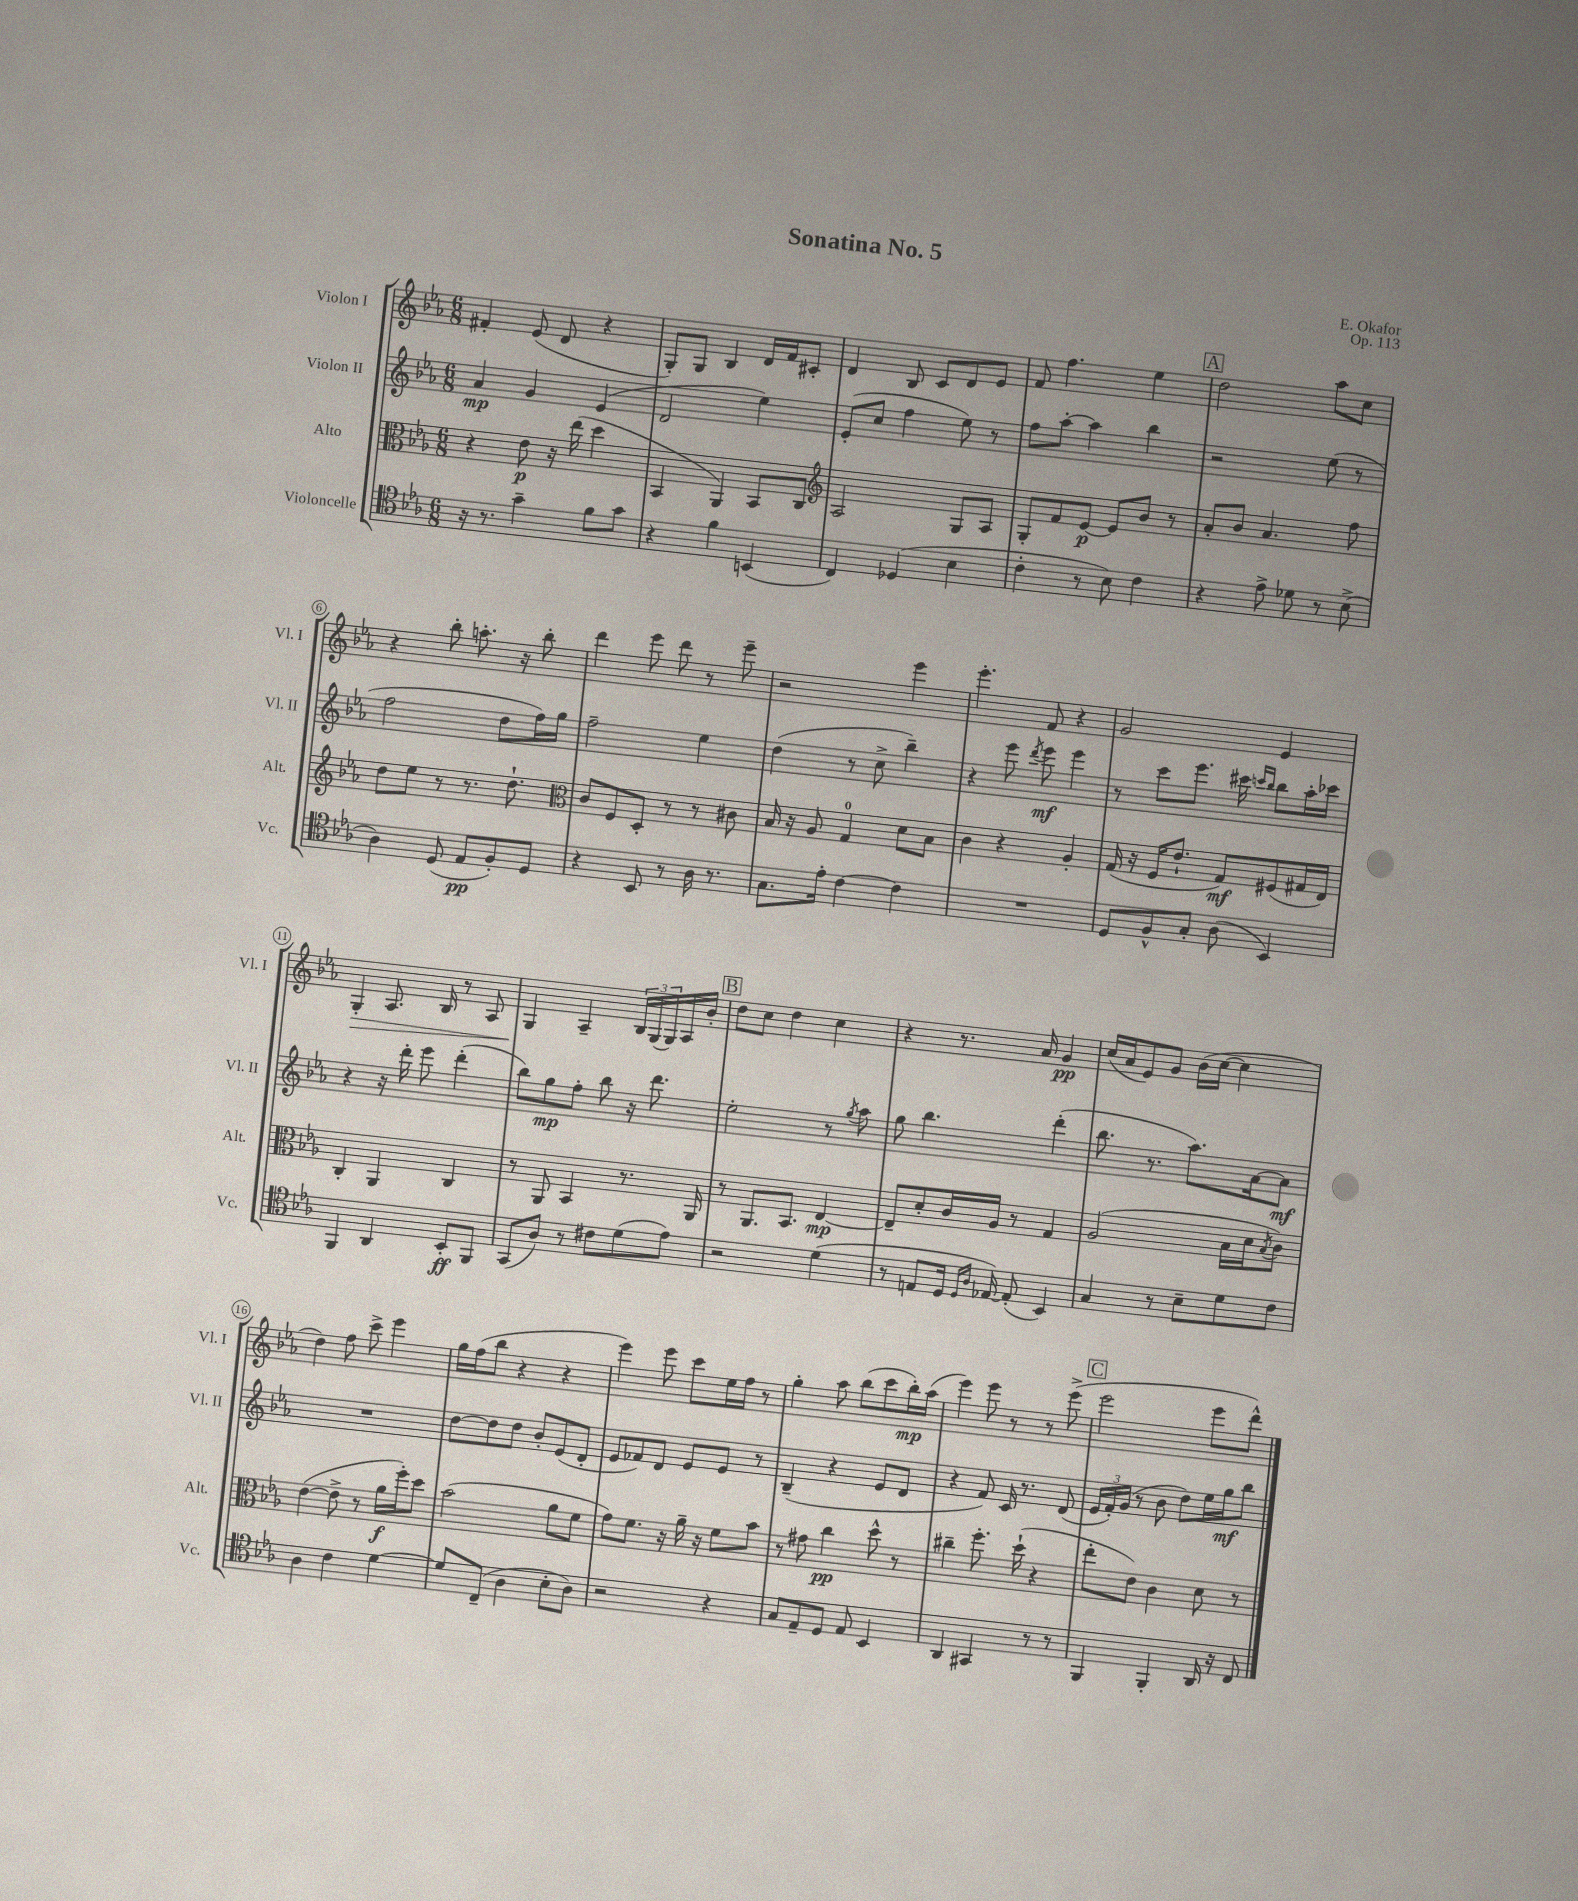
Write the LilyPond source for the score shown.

\header { title = "Sonatina No. 5" composer = "E. Okafor" opus = "Op. 113" }
<<
\new StaffGroup <<
\new Staff = "s0" \with { instrumentName = "Violon I" shortInstrumentName = "Vl. I" } {
    \clef treble \key ees \major \numericTimeSignature \time 6/8
    fis'4-. ees'8( d'8 r4 |
    g8-.) g8 bes4 d'16 f'16 cis'8-. |
    d'4 bes8 c'8 d'8 ees'8 |
    f'8 f''4. ees''4 |
    \mark \markup { \box "A" } d''2 aes''8 c''8 |
    r4 bes''8-. a''8.-. r16 bes''8-. |
    d'''4 ees'''8 d'''8 r8 ees'''8-- |
    r2 ees'''4 |
    ees'''4.-. f'8 r4 |
    g'2 ees'4 |
    g4-.\> aes8. bes16 r8 aes8 |
    g4\! aes4-- \tuplet 3/2 { bes16 g16( g16) } aes16 bes'16-. |
    \mark \markup { \box "B" } d''8 c''8 d''4 c''4 |
    r4 r8. aes'16 g'4\pp |
    c''16( aes'16 ees'8) g'8 bes'16( c''16~ c''4 |
    d''4) f''8 c'''8-> ees'''4 |
    g''16 f''16( bes''8 r4 r4 |
    ees'''4) ees'''8 c'''8 ees''16 f''16 r8 |
    g''4-. aes''8 bes''8( c'''8 bes''16-.\mp) aes''16( |
    ees'''4) ees'''8 r8 r8 ees'''8->( |
    \mark \markup { \box "C" } ees'''2 ees'''8 d'''8-^) \bar "|." |
}
\new Staff = "s1" \with { instrumentName = "Violon II" shortInstrumentName = "Vl. II" } {
    \clef treble \key ees \major \numericTimeSignature \time 6/8
    aes'4\mp g'4 ees'4( |
    d'2 ees''4) |
    ees'8-.( c''8 f''4 ees''8) r8 |
    f''8 aes''8~-. aes''4 bes''4 |
    \mark \markup { \box "A" } r2 ees''8( r8 |
    f''2 d''8 f''16) g''16 |
    f''2-- ees''4 |
    d''4( r8 c''8-> bes''4--) |
    r4 ees'''8 \acciaccatura { d'''8 } ees'''8\mf ees'''4 |
    r8 c'''8 ees'''8. cis'''16 \grace { c'''16 bes''16 } bes''8 aes''16-. ces'''16 |
    r4 r16 d'''16-. ees'''8 d'''4-.( |
    bes''8) g''8\mp f''8-. bes''8 r16 d'''8. |
    \mark \markup { \box "B" } ees''2-. r8 \acciaccatura { g''8 } aes''8 |
    g''8 bes''4. d'''4-.( |
    bes''8. r8. aes''8.) aes'16~ aes'8\mf |
    R2. |
    d''8~ d''8 d''8 bes'8-. ees'8( d'8-. |
    ees'8 fes'8) d'8 ees'8 ees'8 r8 |
    bes4--( r4 ees'8 d'8 |
    r4 f'8) c'16 r8. d'8( |
    \mark \markup { \box "C" } \tuplet 3/2 { ees'16 f'16-.) g'16( } r8 bes'8 d''8) ees''16 g''16\mf bes''8 \bar "|." |
}
\new Staff = "s2" \with { instrumentName = "Alto" shortInstrumentName = "Alt." } {
    \clef alto \key ees \major \numericTimeSignature \time 6/8
    r4 ees'8\p r16 ees''16( d''4 |
    bes,4 aes,4) bes,8 c8 |
    \clef treble aes2 g8 aes8 |
    g8-. f'8 ees'8~\p ees'8 bes'8 r8 |
    \mark \markup { \box "A" } aes'8-. bes'8 aes'4. f''8 |
    d''8 ees''8 r8 r8. d''8.-! |
    \clef alto c'8 f8 d8-. r8 r8 cis'8 |
    bes16 r16 aes8 g4-0 d'8 bes8 |
    c'4 r4 aes4-. |
    g16( r16 f16 ees'8.-! g8\mf) fis8( gis16 ees16) |
    c4-. aes,4 c4 |
    r8 aes,8 bes,4 r8. aes,16 |
    \mark \markup { \box "B" } r8 aes,8. bes,8. ees4~\mp |
    ees8-- d'8-. c'16 aes16 r8 g4 |
    aes2( bes16 d'16 \acciaccatura { bes8 } c'8) |
    ees'4~( ees'8-> r8 aes'16\f f''16-.) d''8 |
    bes'2( aes'8 f'8 |
    g'8) f'8. r16 aes'16-- r16 f'8 bes'8 |
    r8 gis'8 c''4\pp d''8-^ r8 |
    cis''4-- f''8.-. d''16-!( r4 |
    \mark \markup { \box "C" } ees''8-. ees'8) c'4 d'8 r8 \bar "|." |
}
\new Staff = "s3" \with { instrumentName = "Violoncelle" shortInstrumentName = "Vc." } {
    \clef tenor \key ees \major \numericTimeSignature \time 6/8
    r16 r8. g'4-- f'8 g'8 |
    r4 f'4 b,4( |
    c4) des4( bes4 |
    c'4-. r8 bes8) c'4 |
    \mark \markup { \box "A" } r4 ees'8-> des'8 r8 bes8->( |
    aes4) d8( ees8\pp f8-.) d8 |
    r4 bes,8 r8 aes16 r8. |
    g8. ees'16-. c'4~ c'4 |
    R2. |
    d8 f8-^ g8-. aes8( bes,4) |
    f,4 aes,4 bes,8-.\ff f,8 |
    g,8( aes8) r8 cis'8 d'8( ees'8) |
    \mark \markup { \box "B" } r2 d'4( |
    r8 e8 d16 \grace { d16 aes16 } ees16~) ees8-.( bes,4) |
    g4 r8 bes8-- d'8 c'8 |
    aes4 c'4 d'4~ |
    d'8 c8--( aes4 bes8-. aes8) |
    r2 r4 |
    g8 ees8-- d8 ees8 bes,4 |
    aes,4 gis,4 r8 r8 |
    \mark \markup { \box "C" } f,4 f,4-. aes,16 r16 c8 \bar "|." |
}
>>
>>
\layout { \context { \Score \override BarNumber.stencil = #(make-stencil-circler 0.1 0.3 ly:text-interface::print) } }
